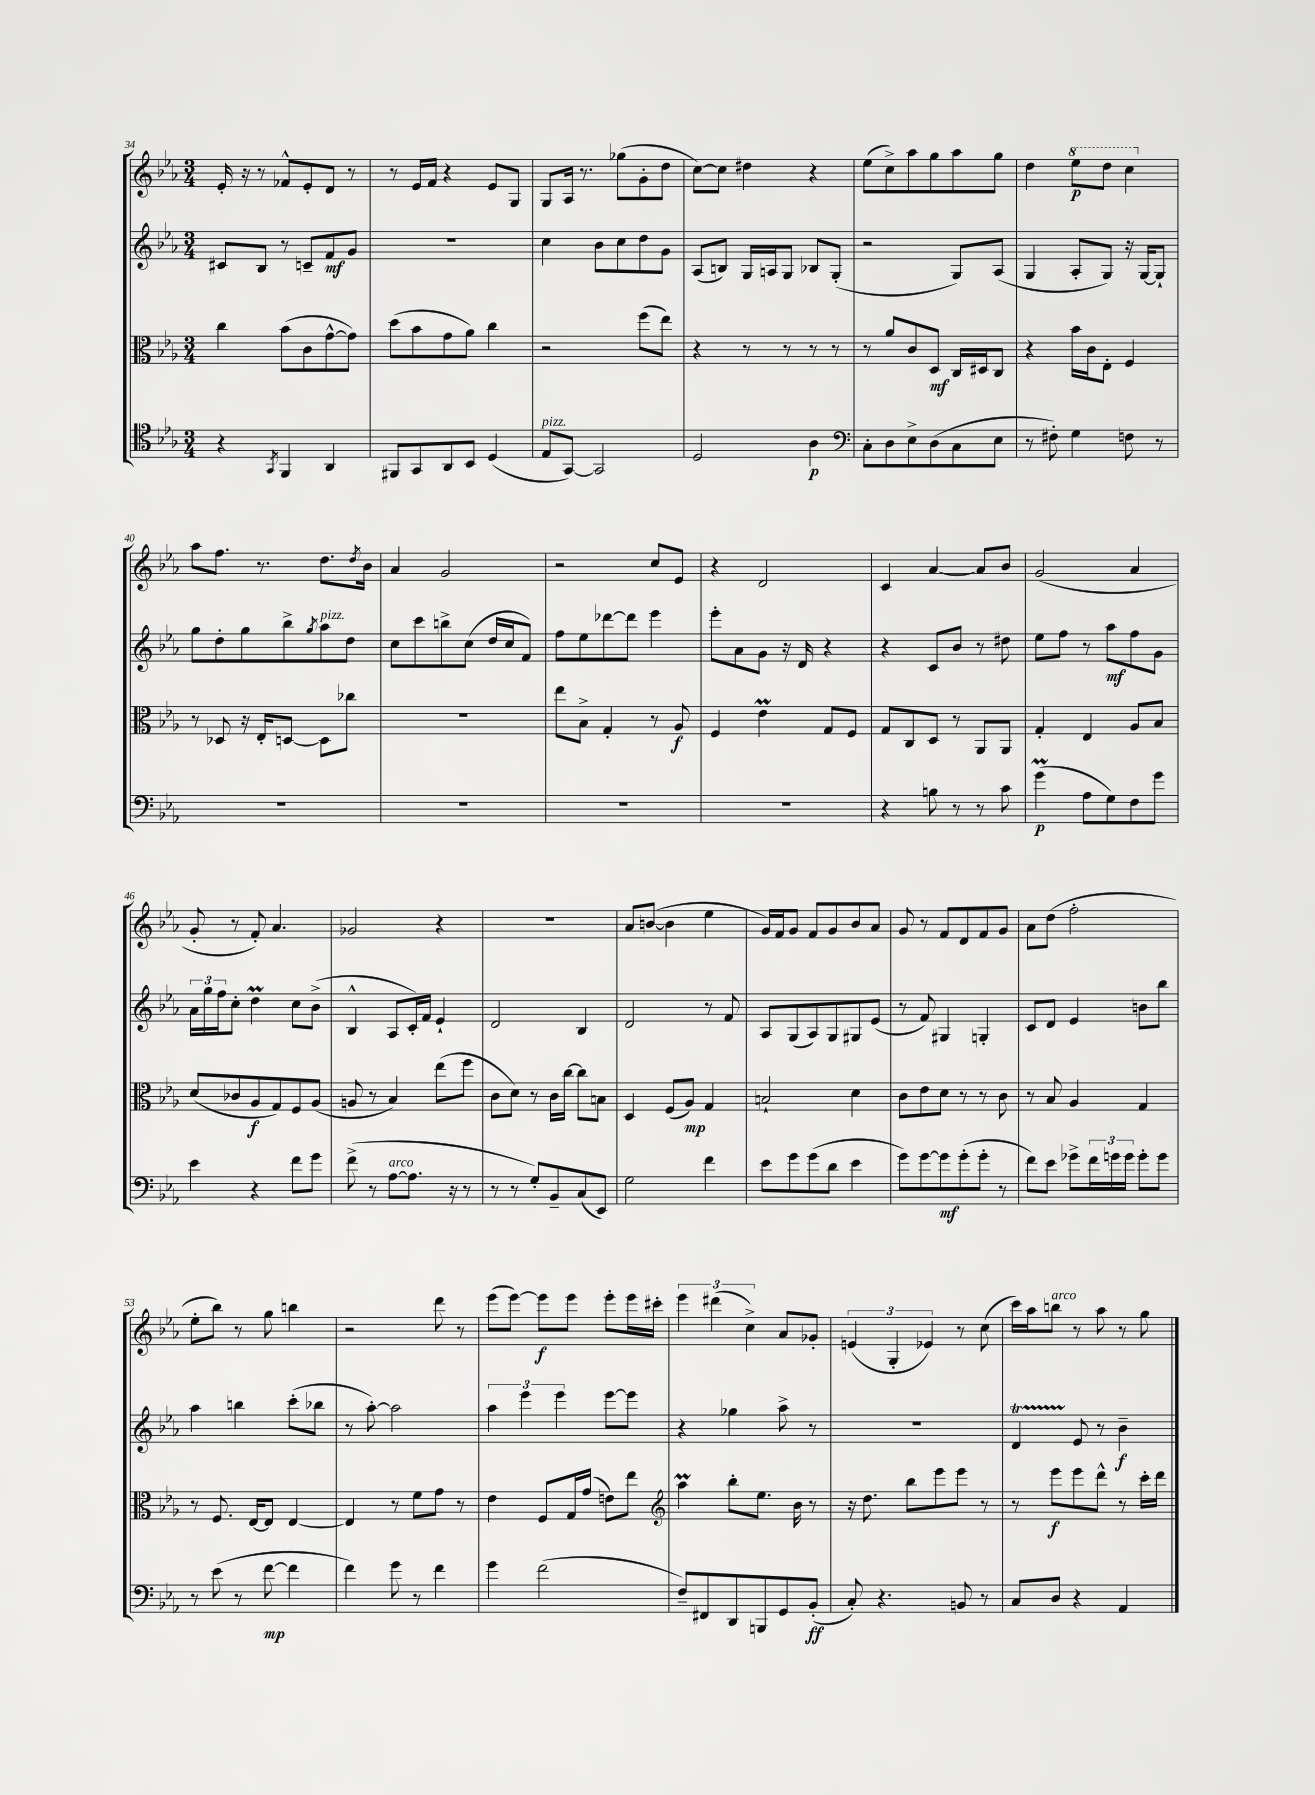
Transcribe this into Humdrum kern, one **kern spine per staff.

**kern	**kern	**kern	**kern
*staff4	*staff3	*staff2	*staff1
*clefC4	*clefC3	*clefG2	*clefG2
*k[b-e-a-]	*k[b-e-a-]	*k[b-e-a-]	*k[b-e-a-]
*M3/4	*M3/4	*M3/4	*M3/4
4r	4cc	8c#	16e-'
.	.	.	16r
.	.	8B-	8r
8qGG	.	.	.
4FF	(8b-	8r	8f-^^
.	8c	8c~	8e-'
4AA-	[8g^^	8f	8d
.	8g])	8g	8r
=	=	=	=
8FF#	(8dd	2.r	8r
8GG	8b-	.	16e-
.	.	.	16f
8AA-	8g	.	4r
8BB-	8a-)	.	.
(4D	4cc	.	8e-
.	.	.	8G
=	=	=	=
8E-	2r	4cc	8G
[8GG)	.	.	16A-
.	.	.	8.r
2GG]	.	8b-	.
.	.	8cc	(8gg-
.	(8ff	8dd	8g'
.	8ee-)	8g	8dd
=	=	=	=
2D	4r	(8A-	[8cc)
.	.	8B)	8cc]
.	8r	16G	4dd#
.	.	16A	.
.	8r	8G	.
4A-	8r	8B-	4r
.	8r	(8G'	.
=	=	=	=
*clefF4	*	*	*
8C'	8r	2r	(8ee-
8D	8a-	.	8cc^)
8E-^	8c	.	8aa-
(8D	8D	.	8gg
8C	16C	8G)	8aa-
.	16D#	.	.
8E-	8C	(8A-	8gg
=	=	=	=
8r	4r	4G	4dd
8F#')	.	.	.
4G	16b-	8A-'	8eee-
.	16c	.	.
.	8E-'	8G)	8ddd
8F	4F	16r	4ccc
.	.	[16G	.
8r	.	8G`]	.
=	=	=	=
2.r	8r	8gg	8aa-
.	8D-	8dd'	8.ff
.	16r	8gg	.
.	16E-'	.	8.r
.	[8D	8bb-^	.
.	.	8qgg	.
.	8D]	8aa-	8.dd
.	8cc-	8dd	.
.	.	.	8qdd
.	.	.	16b-
=	=	=	=
2.r	2.r	8cc	4a-
.	.	8ccc	.
.	.	8bb^	2g
.	.	(8cc	.
.	.	16dd	.
.	.	16cc	.
.	.	8f)	.
=	=	=	=
2.r	8ee-	8ff	2r
.	8B-^	8ee-	.
.	4G'	[8ddd-	.
.	.	8ddd-]	.
.	8r	4eee-	8cc
.	8A-	.	8e-
=	=	=	=
2.r	4F	8eee-'	4r
.	.	8a-	.
.	4e-	8g	2d
.	.	16r	.
.	.	16d	.
.	8G	4r	.
.	8F	.	.
=	=	=	=
4r	8G	4r	4c
.	8C	.	.
8B	8D	8c	[4a-
8r	8r	8b-	.
8r	8AA-	8r	8a-]
8c	8AA-	8dd#	8b-
=	=	=	=
(4g	4G'	8ee-	(2g
.	.	8ff	.
8A-	4E-	8r	.
8G)	.	8aa-	.
8F	8A-	8ff	4a-
8g	8B-	8g	.
=	=	=	=
4e-	(8d	24a-	8g'
.	.	24gg	.
.	.	24ff	.
.	8c-	8cc'	8r
4r	8A-	4dd	8f')
.	8G)	.	4.a-
8f	8F	8cc	.
8g	(8A-	(8b-^	.
=	=	=	=
(8f^	8A	4B-^^	2g-
8r	8r	.	.
[8A-	4B-)	8A-	.
8.A-]	.	16c')	.
.	.	16f	.
.	(8ee-	4e-`	4r
16r	.	.	.
8r	8ff	.	.
=	=	=	=
8r	8c	2d	2.r
8r	8d)	.	.
8G')	8r	.	.
8BB-~	16c	.	.
.	[16cc	.	.
(8C	8cc]	4B-	.
8EE-)	8B	.	.
=	=	=	=
2G	4D	2d	8a-
.	.	.	([8b
.	(8F	.	4b]
.	8A-)	.	.
4f	4G	8r	4ee-
.	.	8f	.
=	=	=	=
8e-	2B`	8A-	16g)
.	.	.	16f
8g	.	(8G	8g
(8g	.	8A-)	8f
8d	.	8G	8g
4e-	4d	8G#	8b-
.	.	(8e-	8a-
=	=	=	=
8g)	8c	8r	8g
[8g	8e-	8f)	8r
8g]	8d	4G#	8f
(8g'	8r	.	8d
8g'	8r	4G'	8f
8r	8c	.	8g
=	=	=	=
8f)	8r	8c	8a-
8e-	8B-	8d	(8dd
8g-^	4A-	4e-	2ff'
24f	.	.	.
24g	.	.	.
24g	.	.	.
8g'	4G	8b	.
8g	.	8bb-	.
=	=	=	=
8r	8r	4aa-	8ee-'
(8e-	8.F	.	8bb-)
8r	.	4bb	8r
.	[16E-	.	.
[8f	8E-]	.	8gg
4f]	[4E-	(8ccc'	4bb
.	.	8bb-	.
=	=	=	=
4f)	4E-]	8r	2r
.	.	[8aa-')	.
8g	8r	2aa-]	.
8r	8f	.	.
4f	8g	.	8ddd
.	8r	.	8r
=	=	=	=
4g	4e-	6aa-	(8eee-
.	.	.	[8eee-)
.	.	6eee-	.
(2f	8F	.	8eee-]
.	.	6eee-	.
.	16G	.	8eee-
.	(16g	.	.
.	8e)	[8eee-	8eee-'
.	8ee-	8eee-]	16eee-
.	.	.	16ccc#'
=	=	=	=
*	*clefG2	*	*
8F~)	4aa-	4r	6eee-
8FF#	.	.	.
.	.	.	(6ddd#
8DD	8bb-'	4gg-	.
.	.	.	6cc^)
8BBB	8.ee-	.	.
8GG	.	8aa-^	8a-
.	16b-	.	.
(8BB-'	8r	8r	8g-'
=	=	=	=
8C')	16r	2.r	(6e
.	8.dd	.	.
4.r	.	.	.
.	.	.	6G'
.	8bb-	.	.
.	.	.	6e-)
.	8eee-	.	.
8BB	8eee-	.	8r
8r	8r	.	(8cc
=	=	=	=
8C	8r	4d	16ccc)
.	.	.	16aa-
8D	8eee-	.	8bb
4r	8eee-	8e-	8r
.	8ddd^^	8r	8aa-
4AA-	8r	4b-~	8r
.	16ccc'	.	8gg
.	16ddd	.	.
==	==	==	==
*-	*-	*-	*-
